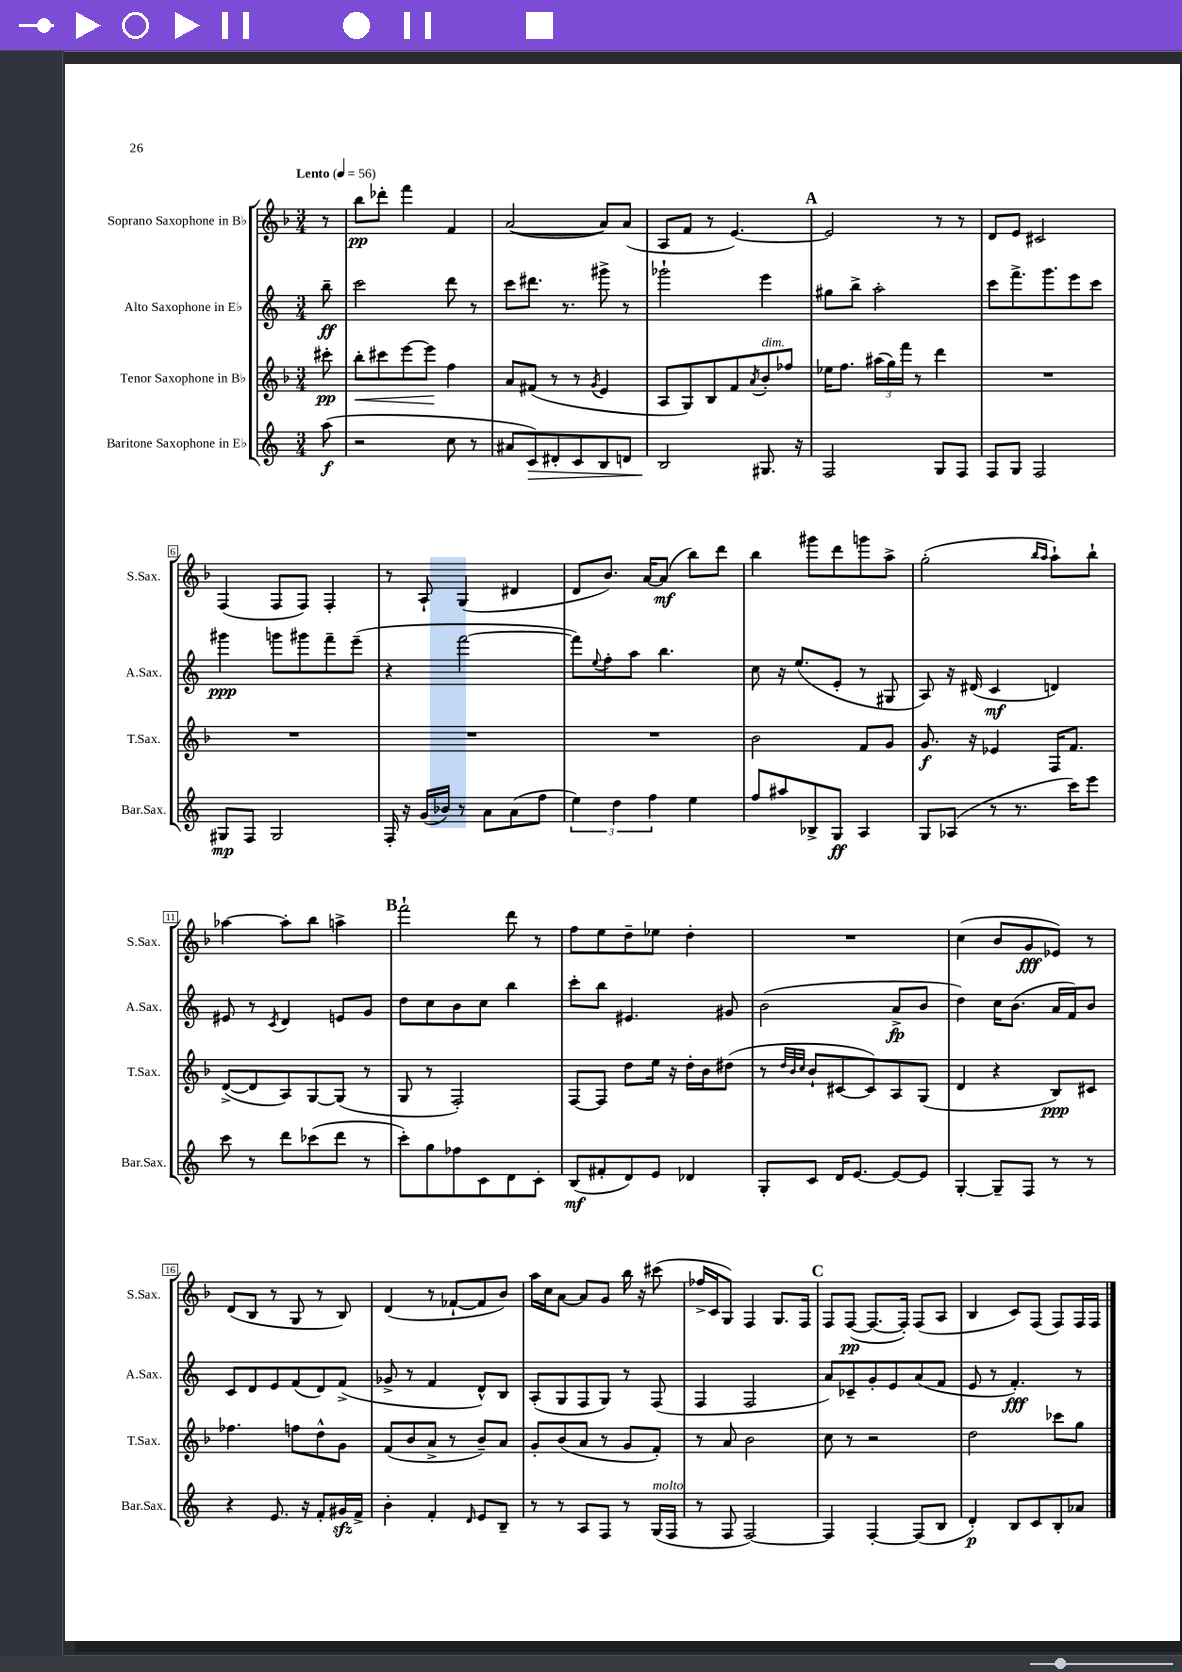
<<
\new StaffGroup <<
\new Staff = "s0" \with { instrumentName = "Soprano Saxophone in Bb" shortInstrumentName = "S.Sax." } {
    \clef treble \key f \major \numericTimeSignature \time 3/4 \partial 8 \tempo "Lento" 4 = 56
    r8 |
    bes''8\pp des'''8-. f'''4 f'4 |
    a'2~( a'8) a'8( |
    a8 f'8 r8 e'4.~) |
    \mark \markup { \bold "A" } e'2 r8 r8 |
    d'8 e'8 cis'2 |
    f4( f8 f8) f4-. |
    r8 a8-! g4( dis'4 |
    d'8 bes'8.) a'16~ a'8\mf( bes''8) d'''8 |
    bes''4 gis'''8 d'''8 g'''8 a''8-> |
    g''2-.( \grace { bes''16 a''16 } a''8-!) bes''8-! |
    aes''4~ aes''8-. bes''8 a''4-> |
    \mark \markup { \bold "B" } f'''2-! d'''8 r8 |
    f''8 e''8 d''8-- ees''8 d''4-. |
    R2. |
    c''4( bes'8 g'8\fff ees'8) r8 |
    d'8( bes8 r8 g8 r8 bes8) |
    d'4( r8 fes'8~-! fes'8 bes'8) |
    a''16 c''16 a'8~ a'8 g'8 bes''16 r16 cis'''8( |
    fes''16-> c'16 g8) f4 g8. f16 |
    \mark \markup { \bold "C" } f8 f8~\pp( f8.~ f16-.) f8( a8 |
    bes4 c'8) f8( f8) f16 f16 \bar "|." |
}
\new Staff = "s1" \with { instrumentName = "Alto Saxophone in Eb" shortInstrumentName = "A.Sax." } {
    \clef treble \key c \major \numericTimeSignature \time 3/4 \partial 8
    b''8--\ff |
    c'''2 d'''8 r8 |
    c'''8 dis'''8. r8. gis'''8-> r8 |
    ges'''2-! e'''4 |
    \mark \markup { \bold "A" } gis''8 b''8-> a''2-. |
    c'''8 f'''8.-> g'''8. e'''8 c'''8 |
    gis'''4\ppp g'''8 gis'''8 f'''8-- e'''8--( |
    r4 f'''2~ |
    f'''8) \appoggiatura { e''8 } f''8-. a''8 b''4. |
    c''8 r16 e''8.( e'8-. r8 gis8 |
    a8) r16 dis'16( c'4\mf d'4) |
    eis'8 r8 \acciaccatura { c'8 } d'4 e'8 g'8 |
    \mark \markup { \bold "B" } d''8 c''8 b'8 c''8 b''4 |
    c'''8-. b''8 eis'4. gis'8 |
    b'2( a'8->\fp b'8 |
    d''4) c''16 b'8.( a'16 f'16) b'8 |
    c'8 d'8 e'8 f'8( d'8) f'8->( |
    ges'8-> r8 f'4 d'8-^) b8 |
    a8-.( g8 f8 g8) r8 f8( |
    f4 f2 |
    \mark \markup { \bold "C" } a'8) ces'8-- g'8-. e'8 a'8( f'8 |
    e'8 r8 f'4.-.\fff) r8 \bar "|." |
}
\new Staff = "s2" \with { instrumentName = "Tenor Saxophone in Bb" shortInstrumentName = "T.Sax." } {
    \clef treble \key f \major \numericTimeSignature \time 3/4 \partial 8
    cis'''8-.\pp |
    bes''8-.\< cis'''8 e'''8~ e'''8\! f''4 |
    a'8 fis'8( r8 r8 \acciaccatura { g'8 } e'4 |
    a8 g8) bes8 f'8 \acciaccatura { a'8 } bes'8-.^\markup { \italic "dim." } fes''8 |
    \mark \markup { \bold "A" } ees''16 f''8. \tuplet 3/2 { ais''16( g''16) f'''16 } r8 d'''4 |
    R2. |
    R2. |
    R2. |
    R2. |
    bes'2 f'8 g'8 |
    g'8.\f r16 ees'4 f16 f'8. |
    d'8~->( d'8 a8) g8~ g8( r8 |
    \mark \markup { \bold "B" } g8 r8 f2-.) |
    f8~ f8 d''8 e''16 r16 d''16-. bes'16 dis''8( |
    r8 \grace { d''32 bes'32 c''32 } bes'8-! cis'8~ cis'8) a8 g8( |
    d'4 r4 bes8\ppp) cis'8 |
    fes''4. f''8 d''8-^ g'8 |
    f'8( bes'8 a'8-> r8 bes'8--) a'8 |
    g'8-. bes'8( a'8 r8 g'8 f'8-.) |
    r8 a'8 bes'2 |
    \mark \markup { \bold "C" } c''8 r8 r2 |
    d''2 ces'''8 g''8 \bar "|." |
}
\new Staff = "s3" \with { instrumentName = "Baritone Saxophone in Eb" shortInstrumentName = "Bar.Sax." } {
    \clef treble \key c \major \numericTimeSignature \time 3/4 \partial 8
    a''8\f( |
    r2 c''8 r8 |
    ais'8 c'8\>) dis'8-. c'8 b8 d'8 |
    b2\! gis8. r16 |
    \mark \markup { \bold "A" } f2 g8 f8 |
    f8 g8 f2 |
    gis8\mp f8 gis2 |
    f16-. r16 g'16( bes'16) r8 a'8 a'8( f''8 |
    \tuplet 3/2 { e''4) d''4 f''4 } e''4 |
    f''8 ais''8 bes8-> g8\ff a4 |
    g8 aes8( r8 r8. c'''16) e'''8 |
    c'''8 r8 d'''8 ces'''8( d'''8 r8 |
    \mark \markup { \bold "B" } c'''8-.) g''8 fes''8 c'8 d'8 c'8-. |
    b8\mf( fis'8-. d'8) e'8 des'4 |
    g8-. c'8 d'16 e'8.~ e'8~ e'8 |
    g4~-. g8-- f8 r8 r8 |
    r4 e'8. r16 f'8-. gis'16\sfz f'16-> |
    b'4-. f'4-. \grace { d'16 } e'8 b8-- |
    r8 r8 a8 f8 r8 g16^\markup { \italic "molto" }( f16 |
    r8 f8 f2~) |
    \mark \markup { \bold "C" } f4 f4~-. f8( b8 |
    d'4-.\p) b8 c'8 b8-. aes'8 \bar "|." |
}
>>
>>
\layout { \context { \Score \override BarNumber.stencil = #(make-stencil-boxer 0.1 0.3 ly:text-interface::print) } }
